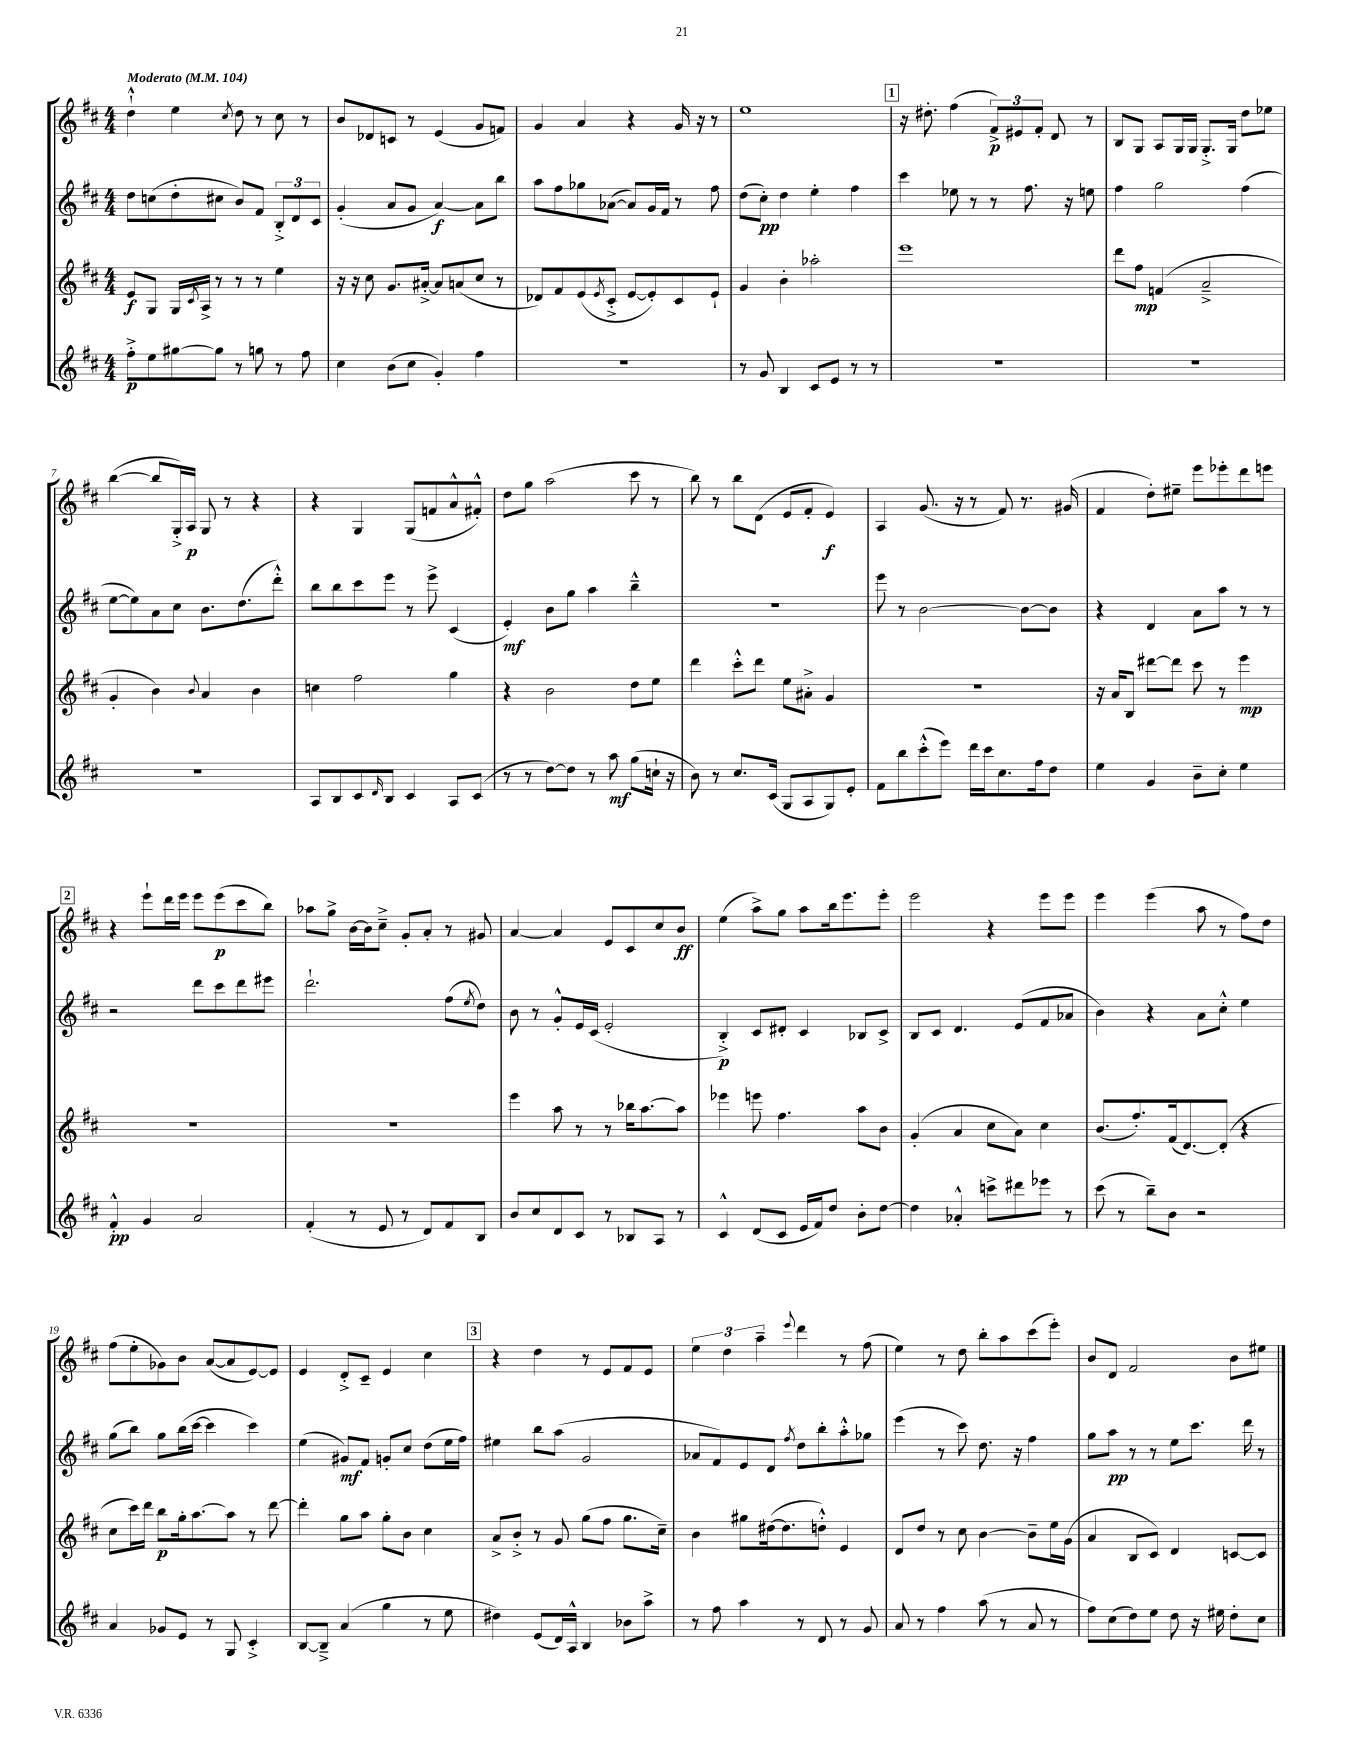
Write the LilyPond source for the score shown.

<<
\new StaffGroup <<
\new Staff = "s0" {
    \clef treble \key d \major \numericTimeSignature \time 4/4 \tempo "Moderato" 4 = 104
    d''4-!-^ e''4 \acciaccatura { cis''8 } d''8 r8 cis''8 r8 |
    b'8 des'8 c'8 r8 e'4( g'8 f'8) |
    g'4 a'4 r4 g'16 r16 r8 |
    e''1 |
    \mark \markup { \box "1" } r16 dis''8.-. fis''4( \tuplet 3/2 { fis'8->\p) eis'8 fis'8-. } d'8 r8 |
    b8 g8 a8 g16 g16 g8.-.-> g16 d''8 ees''8 |
    b''4~( b''8 g16-.->) a16\p g8 r8 r4 |
    r4 g4 g8( f'8 a'8-^ fis'8-.-^) |
    d''8 g''8 a''2( cis'''8 r8 |
    b''8) r8 b''8 d'8( e'8 fis'8-. e'4\f) |
    a4 g'8.( r16 r8 fis'8) r8. gis'16( |
    fis'4 d''8-.) eis''8-- e'''8 ees'''8-. d'''8 e'''8 |
    \mark \markup { \box "2" } r4 e'''8-! d'''16 e'''16 e'''8 e'''8\p( cis'''8 b''8) |
    aes''8 g''8-> b'16~ b'16 cis''8---> g'8-. a'8-. r8 gis'8 |
    a'4~ a'4 e'8 cis'8 cis''8 b'8\ff |
    e''4( a''8->) g''8 a''8 b''16 e'''8. e'''8-. |
    e'''2 r4 e'''8 e'''8 |
    e'''4 e'''4( a''8 r8 fis''8) d''8 |
    fis''8( e''8-. ges'8) b'8 a'8~( a'8 e'8~) e'8 |
    e'4 d'8-.-> cis'8-- e'4 cis''4 |
    \mark \markup { \box "3" } r4 d''4 r8 e'8 fis'8 e'8 |
    \tuplet 3/2 { e''4 d''4 a''4-- } \appoggiatura { e'''8 } d'''4 r8 fis''8( |
    e''4) r8 d''8 b''8-. a''8 cis'''8( e'''8-.) |
    b'8 d'8 fis'2 b'8 eis''8 \bar "|." |
}
\new Staff = "s1" {
    \clef treble \key d \major \numericTimeSignature \time 4/4
    d''8 c''8( d''8-. cis''8 b'8) fis'8 \tuplet 3/2 { b8-.-> d'8 cis'8 } |
    g'4-.( a'8 g'8 a'4~\f) a'8 b''8 |
    a''8 fis''8 ges''8 aes'8~( aes'8) g'16 fis'16 r8 fis''8 |
    d''8( cis''8-.\pp) d''4 e''4-. fis''4 |
    \mark \markup { \box "1" } cis'''4 ees''8 r8 r8 fis''8. r16 e''8 |
    fis''4 g''2 fis''4( |
    e''8~ e''8) a'8 cis''8 b'8. d''8.( d'''8-.-^) |
    b''8 b''8 cis'''8 e'''8 r8 e'''8-> cis'4( |
    e'4-.\mf) b'8 g''8 a''4 b''4---^ |
    R1 |
    e'''8 r8 b'2~ b'8~ b'8 |
    r4 d'4 a'8 a''8 r8 r8 |
    \mark \markup { \box "2" } r2 d'''8 cis'''8 d'''8 eis'''8 |
    d'''2.-! fis''8( \acciaccatura { e''8 } d''8) |
    b'8 r8 g'8-.-^ e'16 cis'16( e'2-. |
    b4-.->\p) cis'8 dis'8-. cis'4 bes8 cis'8-> |
    b8 cis'8 d'4. e'8( fis'8 aes'8 |
    b'4) r4 a'8 cis''8-.-^ e''4 |
    g''8( b''8) g''8 b''16( cis'''16~ cis'''4 cis'''4) |
    e''4( gis'8\mf) fis'8 g'8-. cis''8 d''8( e''16 fis''16) |
    \mark \markup { \box "3" } eis''4 b''8 a''8( g'2 |
    aes'8 fis'8) e'8 d'8 \acciaccatura { fis''8 } d''8 b''8-. a''8-.-^ ges''8 |
    e'''4( r8 cis'''8) d''8. r16 fis''4 |
    g''8 a''8\pp r8 r8 e''8 cis'''8. d'''16 r8 \bar "|." |
}
\new Staff = "s2" {
    \clef treble \key d \major \numericTimeSignature \time 4/4
    e'8\f g8 g16 \acciaccatura { cis'8 } a16-> r8 r8 r8 e''4 |
    r16 r16 cis''8 g'8. ais'16~-.-> ais'8 a'8( cis''8 r8 |
    des'8) fis'8 e'8( \acciaccatura { e'8 } cis'8-.-> e'8~ e'8-.) cis'8 e'8-! |
    g'4 b'4-. aes''2-. |
    \mark \markup { \box "1" } e'''1 |
    d'''8 fis''8\mp f'4( a'2---> |
    g'4-. b'4) \appoggiatura { b'8 } a'4 b'4 |
    c''4 fis''2 g''4 |
    r4 b'2 d''8 e''8 |
    d'''4 cis'''8-.-^ d'''8 e''8 ais'8-.-> g'4 |
    R1 |
    r16 a'16 b8 dis'''8~ dis'''8 cis'''8 r8 e'''4\mp |
    \mark \markup { \box "2" } R1 |
    R1 |
    e'''4 a''8 r8 r8 bes''16 a''8.~ a''8 |
    ees'''4 e'''8 fis''4. a''8 b'8 |
    g'4-.( a'4 cis''8 a'8) cis''4 |
    b'8.( fis''8.-.) fis'16( d'8.~) d'8-.( r4 |
    cis''8 cis'''16) d'''16 b''8\p g''16-. a''8.~ a''8 r8 d'''8~ |
    d'''4-. g''8 a''8 g''8-. b'8 cis''4 |
    \mark \markup { \box "3" } a'8-> b'8-.-> r8 g'8 g''8( fis''8 g''8. cis''16--) |
    b'4 gis''8 dis''16~( dis''8. d''8-.-^) e'4 |
    d'8 d''8 r8 cis''8 b'4~ b'8-- e''16 g'16( |
    a'4 b8 cis'8) d'4 c'8~ c'8 \bar "|." |
}
\new Staff = "s3" {
    \clef treble \key d \major \numericTimeSignature \time 4/4
    fis''8-.->\p e''8 gis''8~ gis''8 r8 g''8 r8 fis''8 |
    cis''4 b'8( cis''8 g'4-.) fis''4 |
    R1 |
    r8 g'8 b4 cis'8 e'8 r8 r8 |
    \mark \markup { \box "1" } R1 |
    R1 |
    R1 |
    a8 b8 cis'8 \grace { d'16 } b8 cis'4 a8 cis'8( |
    r8 r8 d''8~) d''8 r8 a''8\mf g''8( c''16-! r16 |
    b'8) r8 cis''8. cis'16( g8 a8 g8) e'8-. |
    fis'8 b''8 cis'''8-.-^( e'''8) d'''16 cis'''16 cis''8. fis''16 d''8 |
    e''4 g'4 b'8-- cis''8-. e''4 |
    \mark \markup { \box "2" } fis'4-.-^\pp g'4 a'2 |
    fis'4-.( r8 e'8 r8 d'8) fis'8 b8 |
    b'8 cis''8 d'8 cis'8 r8 bes8 a8 r8 |
    cis'4-^ d'8( cis'8 e'16 fis'16) d''8 b'8-. d''8~ |
    d''4 aes'4-.-^ c'''8-> dis'''8 ees'''8 r8 |
    cis'''8( r8 b''8--) b'8 r2 |
    a'4 ges'8 e'8 r8 g8 cis'4-.-> |
    b8~ b8---> a'4( g''4 r8 e''8 |
    \mark \markup { \box "3" } dis''4) e'8( d'16) a16-^ b4 bes'8 a''8-> |
    r8 fis''8 a''4 r8 d'8 r8 g'8 |
    a'8 r8 fis''4 a''8( r8 a'8 r8 |
    fis''8) cis''8( d''8) e''8 d''8 r16 eis''16 d''8-. cis''8 \bar "|." |
}
>>
>>
